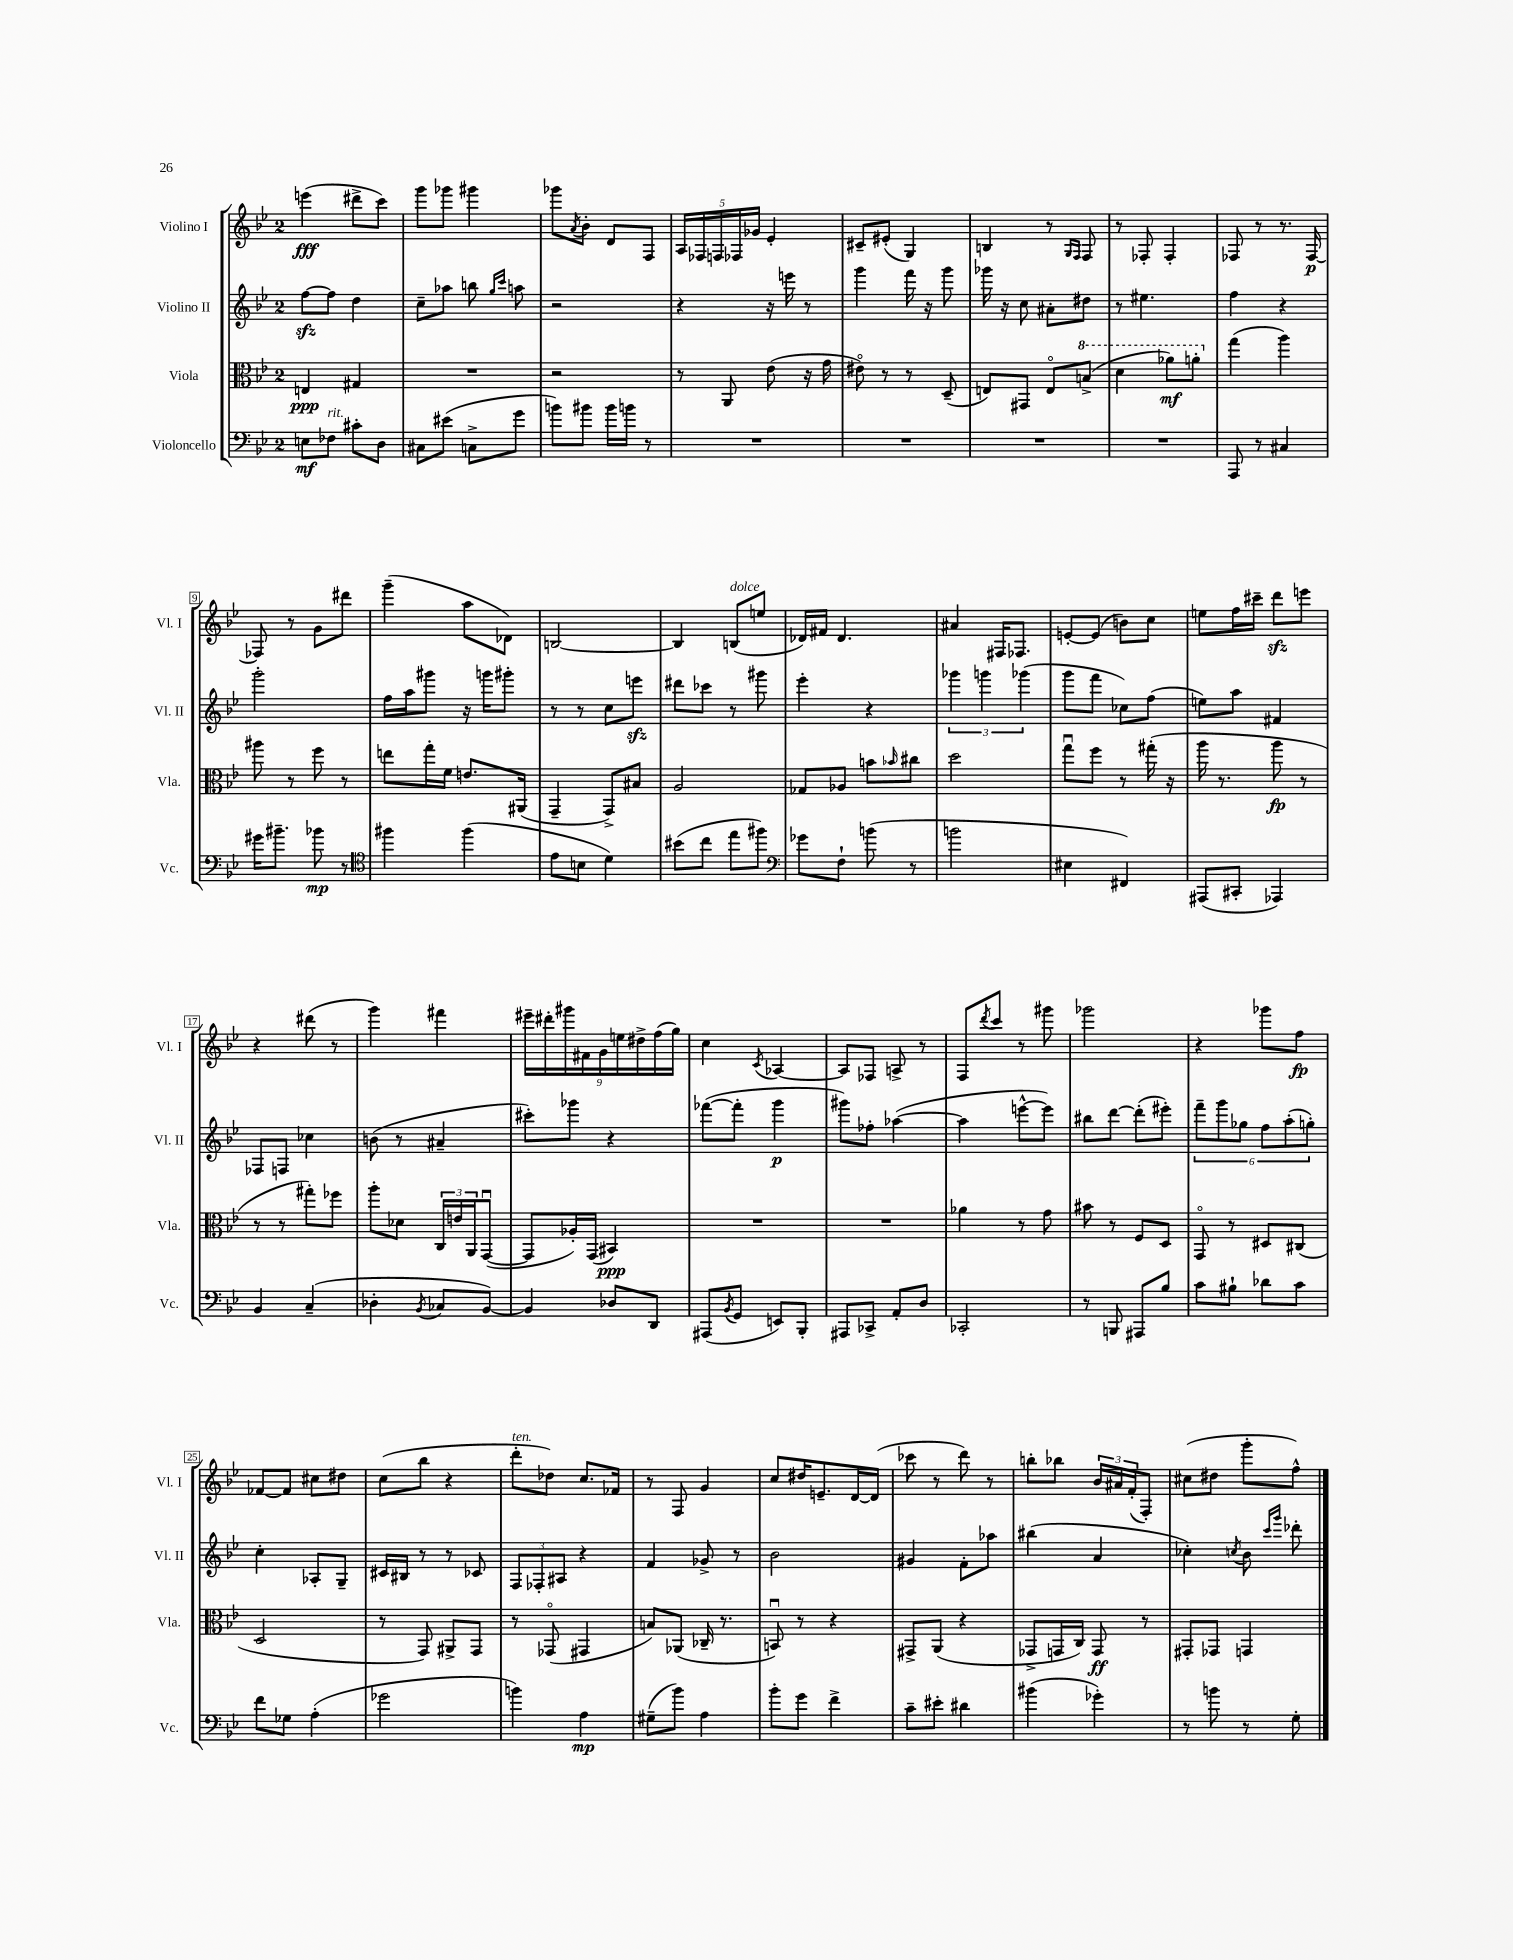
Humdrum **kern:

**kern	**dynam	**kern	**dynam	**kern	**dynam	**kern	**dynam
*part4	*part4	*part3	*part3	*part2	*part2	*part1	*part1
*staff4	*staff4	*staff3	*staff3	*staff2	*staff2	*staff1	*staff1
*I"Violoncello	*	*I"Viola	*	*I"Violino II	*	*I"Violino I	*
*I'Vc.	*	*I'Vla.	*	*I'Vl. II	*	*I'Vl. I	*
*clefF4	*	*clefC3	*	*clefG2	*	*clefG2	*
*k[b-e-]	*	*k[b-e-]	*	*k[b-e-]	*	*k[b-e-]	*
*M2/4	*	*M2/4	*	*M2/4	*	*M2/4	*
=1	=1	=1	=1	=1	=1	=1	=1
8En\L	mf	4En/	ppp	[8ffzz\L	.	(4eeen\	fff
!LO:TX:a:i:t=rit.	!	!	!	!	!	!	!
8F-X\J	.	.	.	8ff\J]	.	.	.
8c#X'\L	.	4G#X/	.	4dd\	.	8ddd#X^\L	.
8D\J	.	.	.	.	.	8ccc\J)	.
=2	=2	=2	=2	=2	=2	=2	=2
8C#X\L	.	2r	.	8cc~\L	.	8ggg\L	.
(8e#X\J	.	.	.	8aa-X\J	.	8ggg-X\J	.
8Cn^\L	.	.	.	8bbn\	.	4ggg#X\	.
.	.	.	.	16qqgg/LL	.	.	.
.	.	.	.	16qqccc/JJ	.	.	.
8g\J	.	.	.	8aan\	.	.	.
=3	=3	=3	=3	=3	=3	=3	=3
8bn\L)	.	2r	.	2r	.	8ggg-X\L	.
.	.	.	.	.	.	8qa/	.
8b#X\J	.	.	.	.	.	8b-'\J	.
16b#\LL	.	.	.	.	.	8d/L	.
16bn\JJ	.	.	.	.	.	.	.
8r	.	.	.	.	.	8F/J	.
=4	=4	=4	=4	=4	=4	=4	=4
2r	.	8r	.	4r	.	20A/LL	.
.	.	.	.	.	.	20F-X/	.
.	.	.	.	.	.	20Fn/	.
.	.	8AA/	.	.	.	.	.
.	.	.	.	.	.	20F-X/	.
.	.	.	.	.	.	20g-X/JJ	.
.	.	(8e-\	.	16r	.	4e-'/	.
.	.	.	.	16eeen\	.	.	.
.	.	16r	.	8r	.	.	.
.	.	16g\	.	.	.	.	.
=5	=5	=5	=5	=5	=5	=5	=5
2r	.	8e#X\)	.	4ggg\	.	8c#X~/L	.
.	.	8r	.	.	.	(8e#X'/J	.
.	.	8r	.	16fff\	.	4G/)	.
.	.	.	.	16r	.	.	.
.	.	(8D~/	.	8ggg\	.	.	.
=6	=6	=6	=6	=6	=6	=6	=6
2r	.	8En/L)	.	16ggg-X\	.	4Bn/	.
.	.	.	.	16r	.	.	.
.	.	8GG#X/J	.	8cc\	.	.	.
.	.	8E/L	.	8a#X'\L	.	8r	.
.	.	.	.	.	.	16qqG/LL	.
.	.	.	.	.	.	16qqF/JJ	.
*	*	*8va	*	*	*	*	*
.	.	(8bn^/J	.	8dd#X\J	.	8F/	.
=7	=7	=7	=7	=7	=7	=7	=7
2r	.	4dd\	.	8r	.	8r	.
.	.	.	.	4.ee#X\	.	8F-X'/	.
.	.	8aa-X\L)	mf	.	.	4F-'/	.
.	.	8aan'\J	.	.	.	.	.
=8	=8	=8	=8	=8	=8	=8	=8
*	*	*X8va	*	*	*	*	*
8AAA/	.	(4gg\	.	4ff\	.	8F-X/	.
8r	.	.	.	.	.	8r	.
4C#X/	.	4aa\)	.	4r	.	8.r	.
.	.	.	.	.	.	[16F-/	p
!!LO:LB:g=z
=9	=9	=9	=9	=9	=9	=9	=9
16g#X\KL	.	8aa#X\	.	2ggg'\	.	8F-X/]	.
8.b#X~\J	.	.	.	.	.	.	.
.	.	8r	.	.	.	8r	.
8b-X\	mp	8ff\	.	.	.	8g\L	.
8r	.	8r	.	.	.	8ddd#X\J	.
=10	=10	=10	=10	=10	=10	=10	=10
*clefC4	*	*	*	*	*	*	*
4ff#X\	.	8een\L	.	16ff\LL	.	(4ggg~\	.
.	.	.	.	16aa\J	.	.	.
.	.	16gg'\L	.	8ggg#X\J	.	.	.
.	.	16f\JJ	.	.	.	.	.
(4ff#\	.	8.en/L	.	16r	.	8aa\L	.
.	.	.	.	16gggn\KL	.	.	.
.	.	.	.	8ggg#X'\J	.	8d-X\J)	.
.	.	(16AA#X/Jk	.	.	.	.	.
=11	=11	=11	=11	=11	=11	=11	=11
8e-\L	.	4GG~/	.	8r	.	[2Bn/	.
8Bn\J	.	.	.	8r	.	.	.
4d\)	.	8GG^/L)	.	8cc\L	.	.	.
.	.	8B#X/J	.	8eeenzz\J	.	.	.
=12	=12	=12	=12	=12	=12	=12	=12
(8b#X\L	.	2A/	.	8ddd#X\L	.	4B/]	.
8cc\J	.	.	.	8ccc-X\J	.	.	.
!	!	!	!	!	!	!LO:TX:a:i:t=dolce	!
8ee-\L	.	.	.	8r	.	(8Bn/L	.
8ff#X\J)	.	.	.	8ggg#X\	.	8een/J	.
=13	=13	=13	=13	=13	=13	=13	=13
*clefF4	*	*	*	*	*	*	*
8g-X\L	.	8G-X/L	.	4eee-'\	.	16d-X/LL)	.
.	.	.	.	.	.	16f#X/JJ	.
8F`\J	.	8A-X/J	.	.	.	4.d-/	.
(8bn\	.	8bn\L	.	4r	.	.	.
.	.	16qqb-X/	.	.	.	.	.
8r	.	8cc#X\J	.	.	.	.	.
=14	=14	=14	=14	=14	=14	=14	=14
2bn\	.	2dd\	.	6ggg-X\	.	4a#X/	.
.	.	.	.	6gggn\	.	.	.
.	.	.	.	.	.	16F#X/KL	.
.	.	.	.	.	.	8.F-X/J	.
.	.	.	.	(6ggg-X\	.	.	.
=15	=15	=15	=15	=15	=15	=15	=15
4E#X\	.	8ggu\L	.	8ggg\L	.	[8en'/L	.
.	.	8ff\J	.	8fff\J	.	(8e/J]	.
4FF#X/)	.	8r	.	8cc-X\L)	.	8bn\L)	.
.	.	(16gg#X'\	.	(8ff\J	.	8cc\J	.
.	.	16r	.	.	.	.	.
=16	=16	=16	=16	=16	=16	=16	=16
(8AAA#X/L	.	16aa\	.	8een\L)	.	8een\L	.
.	.	8.r	.	.	.	.	.
8CC#X'/J	.	.	.	8aa\J	.	16ff\L	.
.	.	.	.	.	.	16ccc#X~\JJ	.
4AAA-X/)	.	8aa\	fp	4f#X/	.	8dddzz\L	.
.	.	8r	.	.	.	8eeen\J	.
!!LO:LB:g=z
=17	=17	=17	=17	=17	=17	=17	=17
4BB-/	.	8r	.	8F-X/L	.	4r	.
.	.	8r	.	8Fn/J	.	.	.
(4C~/	.	8gg#X'\L)	.	4cc-X\	.	(8ddd#X\	.
.	.	8ff-X\J	.	.	.	8r	.
=18	=18	=18	=18	=18	=18	=18	=18
4D-X'\	.	8aa'\L	.	(8bn\	.	4ggg\)	.
.	.	8d-X\J	.	8r	.	.	.
8qBB-/	.	.	.	.	.	.	.
8C-X/L	.	24C/LL	.	4a#X~/	.	4fff#X\	.
.	.	24en/	.	.	.	.	.
.	.	24AA/J	.	.	.	.	.
[8BB-/J)	.	([8GGu/J	.	.	.	.	.
=19	=19	=19	=19	=19	=19	=19	=19
4BB-/]	.	8GG/L]	.	8ccc#X'\L)	.	18eee#X~\LL	.
.	.	.	.	.	.	18ddd#X'\	.
.	.	.	.	.	.	18ggg#X\	.
.	.	16A-X'/L)	.	8ggg-X\J	.	.	.
.	.	.	.	.	.	18f#X\	.
.	.	(16GG/JJ	.	.	.	.	.
.	.	.	.	.	.	18g\	.
8D-X/L	.	4BB#X/)	ppp	4r	.	.	.
.	.	.	.	.	.	18een\	.
.	.	.	.	.	.	18dd#X^\	.
8DD/J	.	.	.	.	.	.	.
.	.	.	.	.	.	(18ff\	.
.	.	.	.	.	.	18gg\JJ)	.
=20	=20	=20	=20	=20	=20	=20	=20
(8AAA#X/L	.	2r	.	([8fff-X\L	.	4cc\	.
8qBB-/	.	.	.	.	.	.	.
8GG/J	.	.	.	8fff-'\J]	.	.	.
.	.	.	.	.	.	8qc/	.
8EEn/L)	.	.	.	4ggg\	p	[4A-X/	.
8BBB-'/J	.	.	.	.	.	.	.
=21	=21	=21	=21	=21	=21	=21	=21
8AAA#X/L	.	2r	.	8ggg#X\L)	.	8A-/L]	.
8CC-X^/J	.	.	.	8ff-X'\J	.	8F-X/J	.
8AA'/L	.	.	.	([4aa-X\	.	8An^/	.
8D/J	.	.	.	.	.	8r	.
=22	=22	=22	=22	=22	=22	=22	=22
2CC-X'/	.	4a-X\	.	4aa-\]	.	8F/L	.
.	.	.	.	.	.	8qddd/	.
.	.	.	.	.	.	8ccc/J	.
.	.	8r	.	[8eeen^^\L	.	8r	.
.	.	8g\	.	8eee\J])	.	8ggg#X\	.
=23	=23	=23	=23	=23	=23	=23	=23
8r	.	8b#X\	.	8bb#X\L	.	2ggg-X\	.
8BBBn/	.	8r	.	[8ddd\J	.	.	.
8AAA#X/L	.	8F/L	.	(8ddd'\L]	.	.	.
8B-/J	.	8D/J	.	8eee#X'\J)	.	.	.
=24	=24	=24	=24	=24	=24	=24	=24
8c\L	.	8GG/	.	12fff~\L	.	4r	.
.	.	.	.	12ggg\	.	.	.
8B#X`\J	.	8r	.	.	.	.	.
.	.	.	.	12gg-X\J	.	.	.
8d-X\L	.	8D#X/L	.	12ff\L	.	8ggg-X\L	.
.	.	.	.	(12aa'\	.	.	.
8c\J	.	(8C#X/J	.	.	.	8ff\J	fp
.	.	.	.	12ggn'\J)	.	.	.
!!LO:LB:g=z
=25	=25	=25	=25	=25	=25	=25	=25
8f\L	.	2D/	.	4cc'\	.	[8f-X/L	.
8G-X\J	.	.	.	.	.	8f-/J]	.
(4A'\	.	.	.	8A-X'/L	.	8cc#X\L	.
.	.	.	.	8G~/J	.	8dd#X\J	.
=26	=26	=26	=26	=26	=26	=26	=26
2g-X\	.	8r	.	16c#X/LL	.	(8cc\L	.
.	.	.	.	16B#X/JJ	.	.	.
.	.	8GG/)	.	8r	.	8bb-\J	.
.	.	8AA#X^/L	.	8r	.	4r	.
.	.	8GG/J	.	8c-X/	.	.	.
=27	=27	=27	=27	=27	=27	=27	=27
!	!	!	!	!	!	!LO:TX:a:i:t=ten.	!
4bn\)	.	8r	.	12F/L	.	8ddd'\L	.
.	.	.	.	12F-X'/	.	.	.
.	.	(8GG-X/	.	.	.	8dd-X\J)	.
.	.	.	.	12A#X/J	.	.	.
4A\	mp	4GG#X/	.	4r	.	8.cc/L	.
.	.	.	.	.	.	16f-X/Jk	.
=28	=28	=28	=28	=28	=28	=28	=28
(8G#X~\L	.	8Bn/L)	.	4f/	.	8r	.
8b-\J)	.	(8AA-X/J	.	.	.	8F/	.
4A\	.	16C-X~/	.	8g-X^/	.	4g/	.
.	.	8.r	.	.	.	.	.
.	.	.	.	8r	.	.	.
=29	=29	=29	=29	=29	=29	=29	=29
8b-'\L	.	8BBnu/)	.	2b-\	.	8cc/L	.
8g\J	.	8r	.	.	.	16dd#X/K	.
.	.	.	.	.	.	8.en~/	.
4f^\	.	4r	.	.	.	.	.
.	.	.	.	.	.	[16d/L	.
.	.	.	.	.	.	(16d/JJ]	.
=30	=30	=30	=30	=30	=30	=30	=30
8c~\L	.	8GG#X^/L	.	4g#X/	.	8ccc-X\	.
8e#X'\J	.	(8AA/J	.	.	.	8r	.
4d#X\	.	4r	.	8f'\L	.	8ddd\)	.
.	.	.	.	8aa-X\J	.	8r	.
=31	=31	=31	=31	=31	=31	=31	=31
(4b#X\	.	8GG-X^/L	.	(4bb#X\	.	8bbn'\L	.
.	.	16GGn/L	.	.	.	8bb-X\J	.
.	.	16C/JJ)	.	.	.	.	.
4g-X'\)	.	8GG/	ff	4a/	.	24b-/LL	.
.	.	.	.	.	.	24a#X/	.
.	.	.	.	.	.	(24f'/J	.
.	.	8r	.	.	.	8F'/J)	.
=32	=32	=32	=32	=32	=32	=32	=32
8r	.	8GG#X'/L	.	4cc-X'\)	.	(8cc#X\L	.
8bn\	.	8GG-X/J	.	.	.	8dd#X\J	.
.	.	.	.	8qccn/	.	.	.
8r	.	4GGn/	.	8b-\	.	8ggg'\L	.
.	.	.	.	16qqccc/LL	.	.	.
.	.	.	.	16qqggg/JJ	.	.	.
8G'\	.	.	.	8ddd-X'\	.	8ff^^\J)	.
==	==	==	==	==	==	==	==
*-	*-	*-	*-	*-	*-	*-	*-
